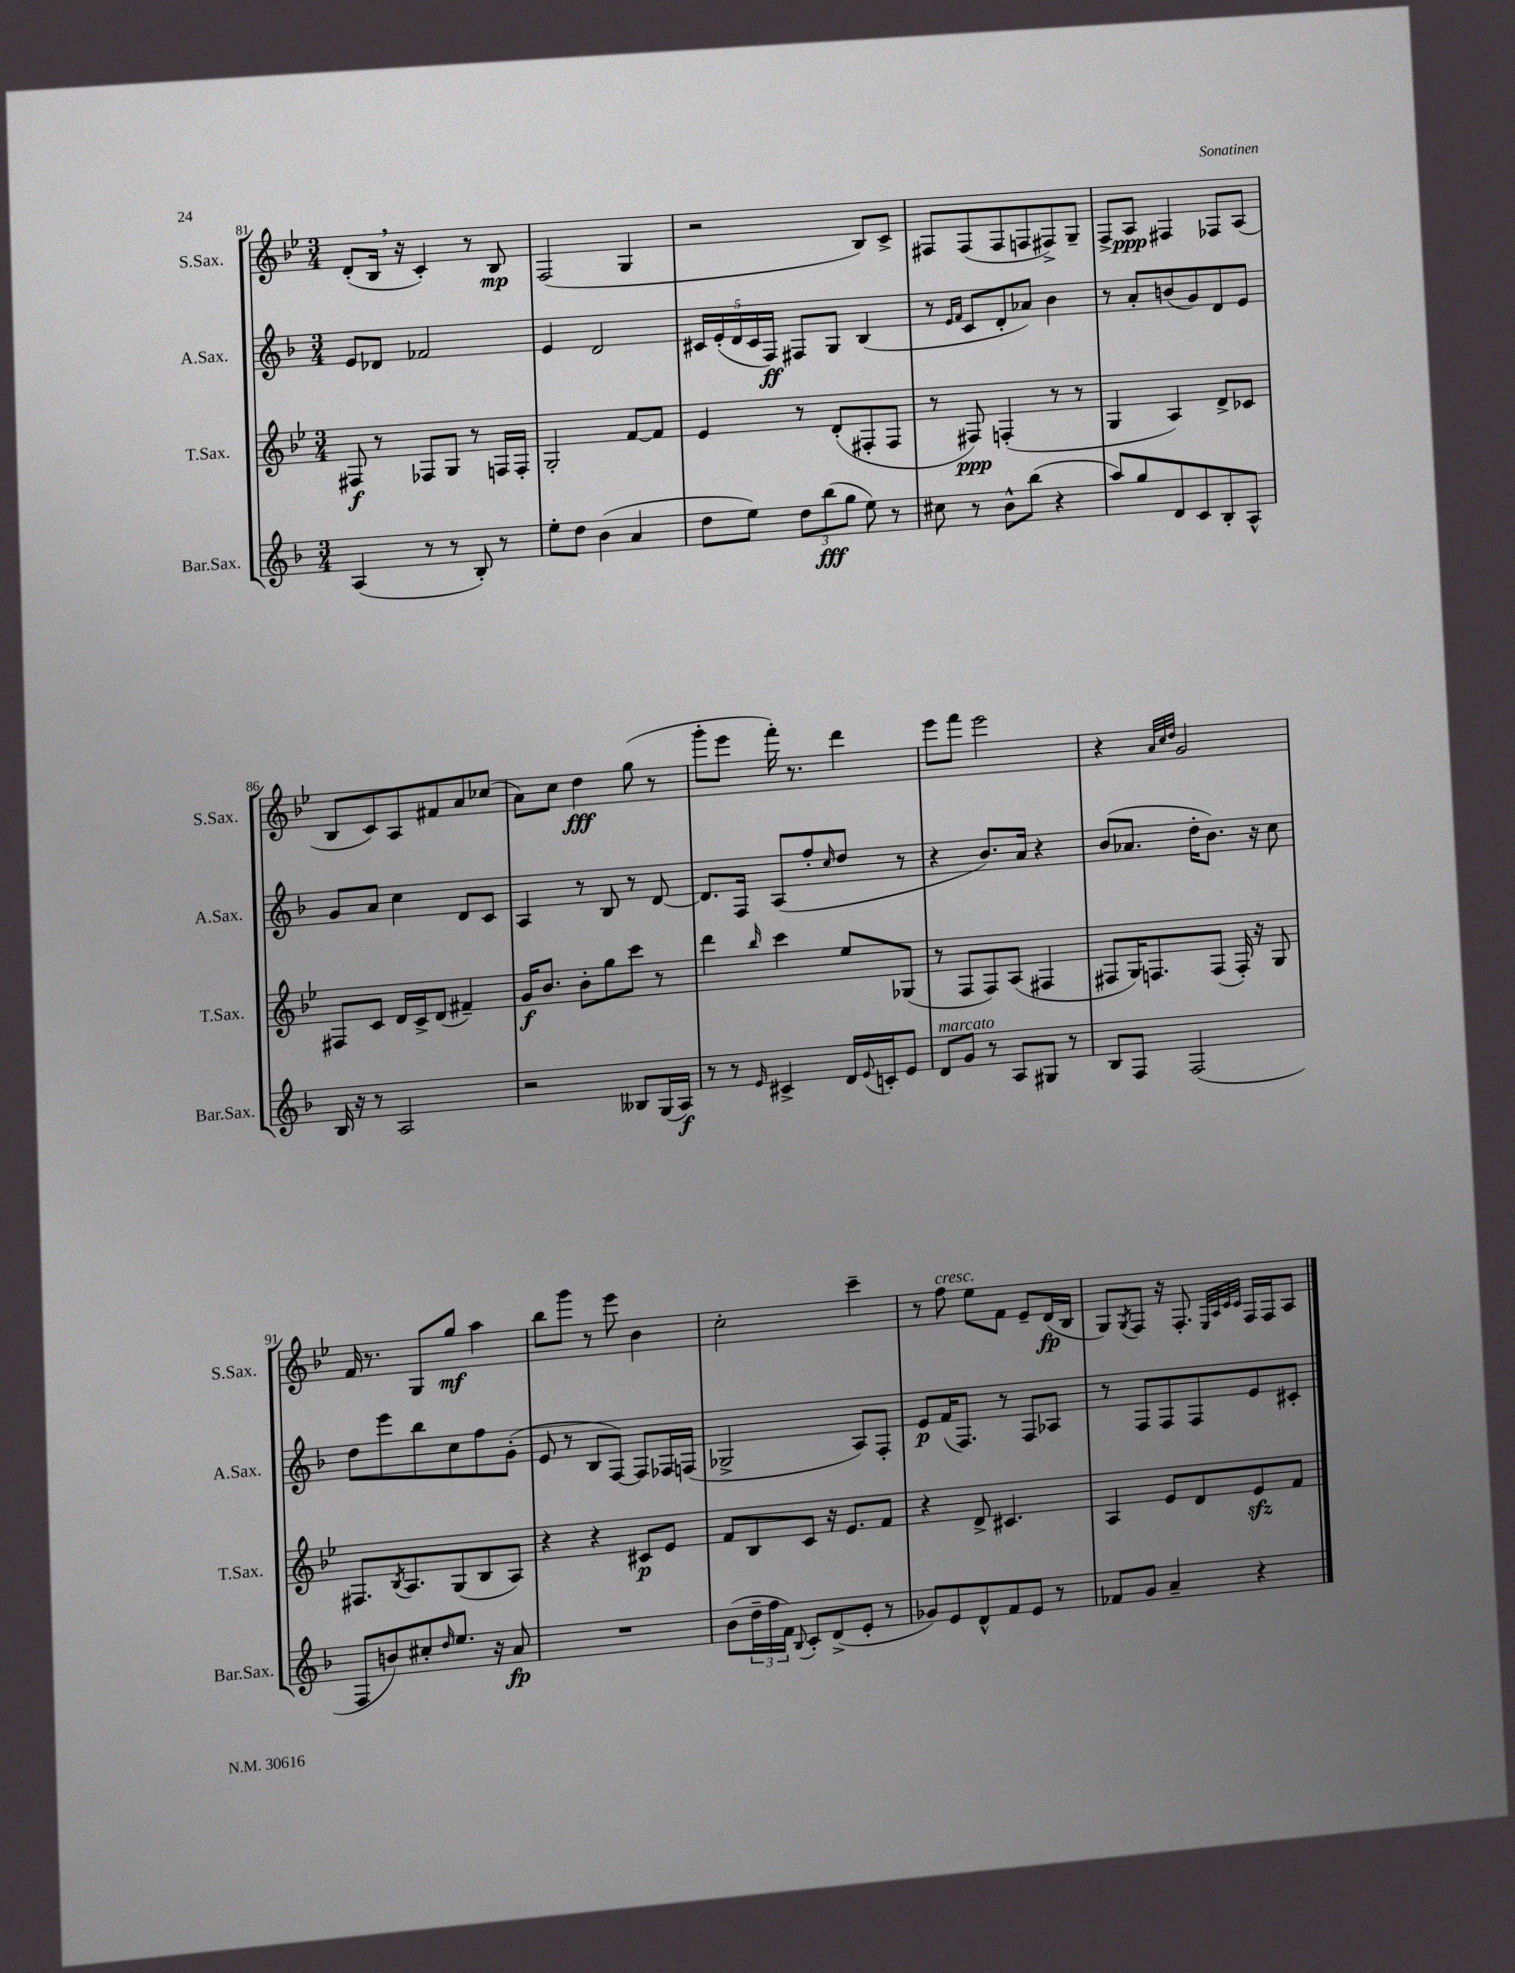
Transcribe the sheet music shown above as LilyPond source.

<<
\new StaffGroup <<
\new Staff = "s0" \with { instrumentName = "S.Sax." shortInstrumentName = "S.Sax." } {
    \clef treble \key bes \major \numericTimeSignature \time 3/4
    d'8-.( bes16 \breathe r16 c'4-.) r8 bes8\mp |
    f2( g4 |
    r2 bes8) c'8-> |
    fis8 fis8( fis8 f8 fis8->) g8-- |
    f8-> a8\ppp fis4 fes8 a8( |
    bes8 c'8) a8 fis'8 a'8 ces''8( |
    a'8) c''8 d''4\fff g''8( r8 |
    g'''8-. ees'''8 f'''16-.) r8. d'''4 |
    ees'''8 f'''8 ees'''2 |
    r4 \grace { a'32 c''32 d''32 } g'2 |
    f'16 r8. g8 g''8\mf a''4 |
    bes''8 g'''8 r8 ees'''8 bes'4 |
    c''2-. c'''4-- |
    r8 f''8^\markup { \italic "cresc." } ees''8 f'8 ees'8-- d'16\fp( bes16 |
    g8) \acciaccatura { g8 } f8 r16 f8.-. \grace { ees32 a32 c'32 c'32 } f16 f16 a8 \bar "|." |
}
\new Staff = "s1" \with { instrumentName = "A.Sax." shortInstrumentName = "A.Sax." } {
    \clef treble \key f \major \numericTimeSignature \time 3/4
    e'8 des'8 fes'2 |
    e'4 d'2 |
    \tuplet 5/4 { cis'16 e'16-.( d'16 cis'16 f16\ff) } fis8 g8 bes4( |
    r8 \grace { e'16 f'16 } c'8 d'8-. aes'8) bes'4 |
    r8 a'8-. b'8( g'8) d'8 e'8 |
    g'8 a'8 c''4 d'8 c'8 |
    a4 r8 bes8 r8 d'8~ |
    d'8. f16 a8( f''8-. \grace { c''16 } d''8 r8 |
    r4 bes'8.) a'16 r4 |
    bes'8( aes'8. d''16-. bes'8.) r16 c''8 |
    d''8 e'''8 bes''8 c''8 f''8 g'8-.( |
    e'8 r8 bes8 f8~) f8 fes16 f16( |
    ges2-> a8) f8-. |
    e'8\p f'16( f8.) r8 f8 aes8 |
    r8 f8 f8 f8 e'8 cis'8-. \bar "|." |
}
\new Staff = "s2" \with { instrumentName = "T.Sax." shortInstrumentName = "T.Sax." } {
    \clef treble \key bes \major \numericTimeSignature \time 3/4
    fis8\f r8 fes8 g8 r8 f16 f16-. |
    g2-. f'8~ f'8 |
    ees'4 r8 d'8-.( fis8-. fis8 |
    r8 fis8\ppp) f4-.( r8 r8 |
    g4 a4) d'8-> ces'8 |
    fis8 c'8 d'16 c'16-> d'8( fis'4--) |
    g'16\f bes'8. bes'8-. g''8 c'''8 r8 |
    d'''4 \grace { bes''16 } c'''4 ees''8 ges8( |
    r8 f8 f8) a8( fis4 |
    fis8 g16) f8. f8( f16-.) r16 g8 |
    fis8. \acciaccatura { bes8 } a8. g8( bes8 a8) |
    r4 r4 cis'8\p ees'8 |
    f'8 bes8 c'8 r16 ees'8. f'8 |
    r4 d'8-> cis'4. |
    a4 ees'8 d'8 ees'8\sfz f'8 \bar "|." |
}
\new Staff = "s3" \with { instrumentName = "Bar.Sax." shortInstrumentName = "Bar.Sax." } {
    \clef treble \key f \major \numericTimeSignature \time 3/4
    a4( r8 r8 bes8-.) r8 |
    e''8-. d''8 bes'4( a'4 |
    d''8 e''8) \tuplet 3/2 { d''8 bes''8\fff( g''8 } e''8) r8 |
    cis''8 r8 bes'8-^ bes''8( r4 |
    a''8) g''8 d'8 c'8 bes8-. a8-^ |
    bes16 r16 r8 a2 |
    r2 beses8 g16( a16\f) |
    r8 r8 \grace { e'16 } cis'4-> d'16 \appoggiatura { e'8 } c'16-. e'8 |
    d'8^\markup { \italic "marcato" } g'8 r8 a8 gis8 r8 |
    bes8 f8 f2( |
    f8 b'8) cis''8-. \grace { d''16 } e''8. r16 a'8\fp |
    R2. |
    bes'8( \tuplet 3/2 { d''16-- f''16 f'16) } \appoggiatura { bes8 } c'8-. d'8->( e'8-. r8 |
    ges'8) e'8 d'8-^ f'8 e'8 r8 |
    fes'8 g'8 a'4-- r4 \bar "|." |
}
>>
>>
\layout { \context { \Score currentBarNumber = #81 } }
